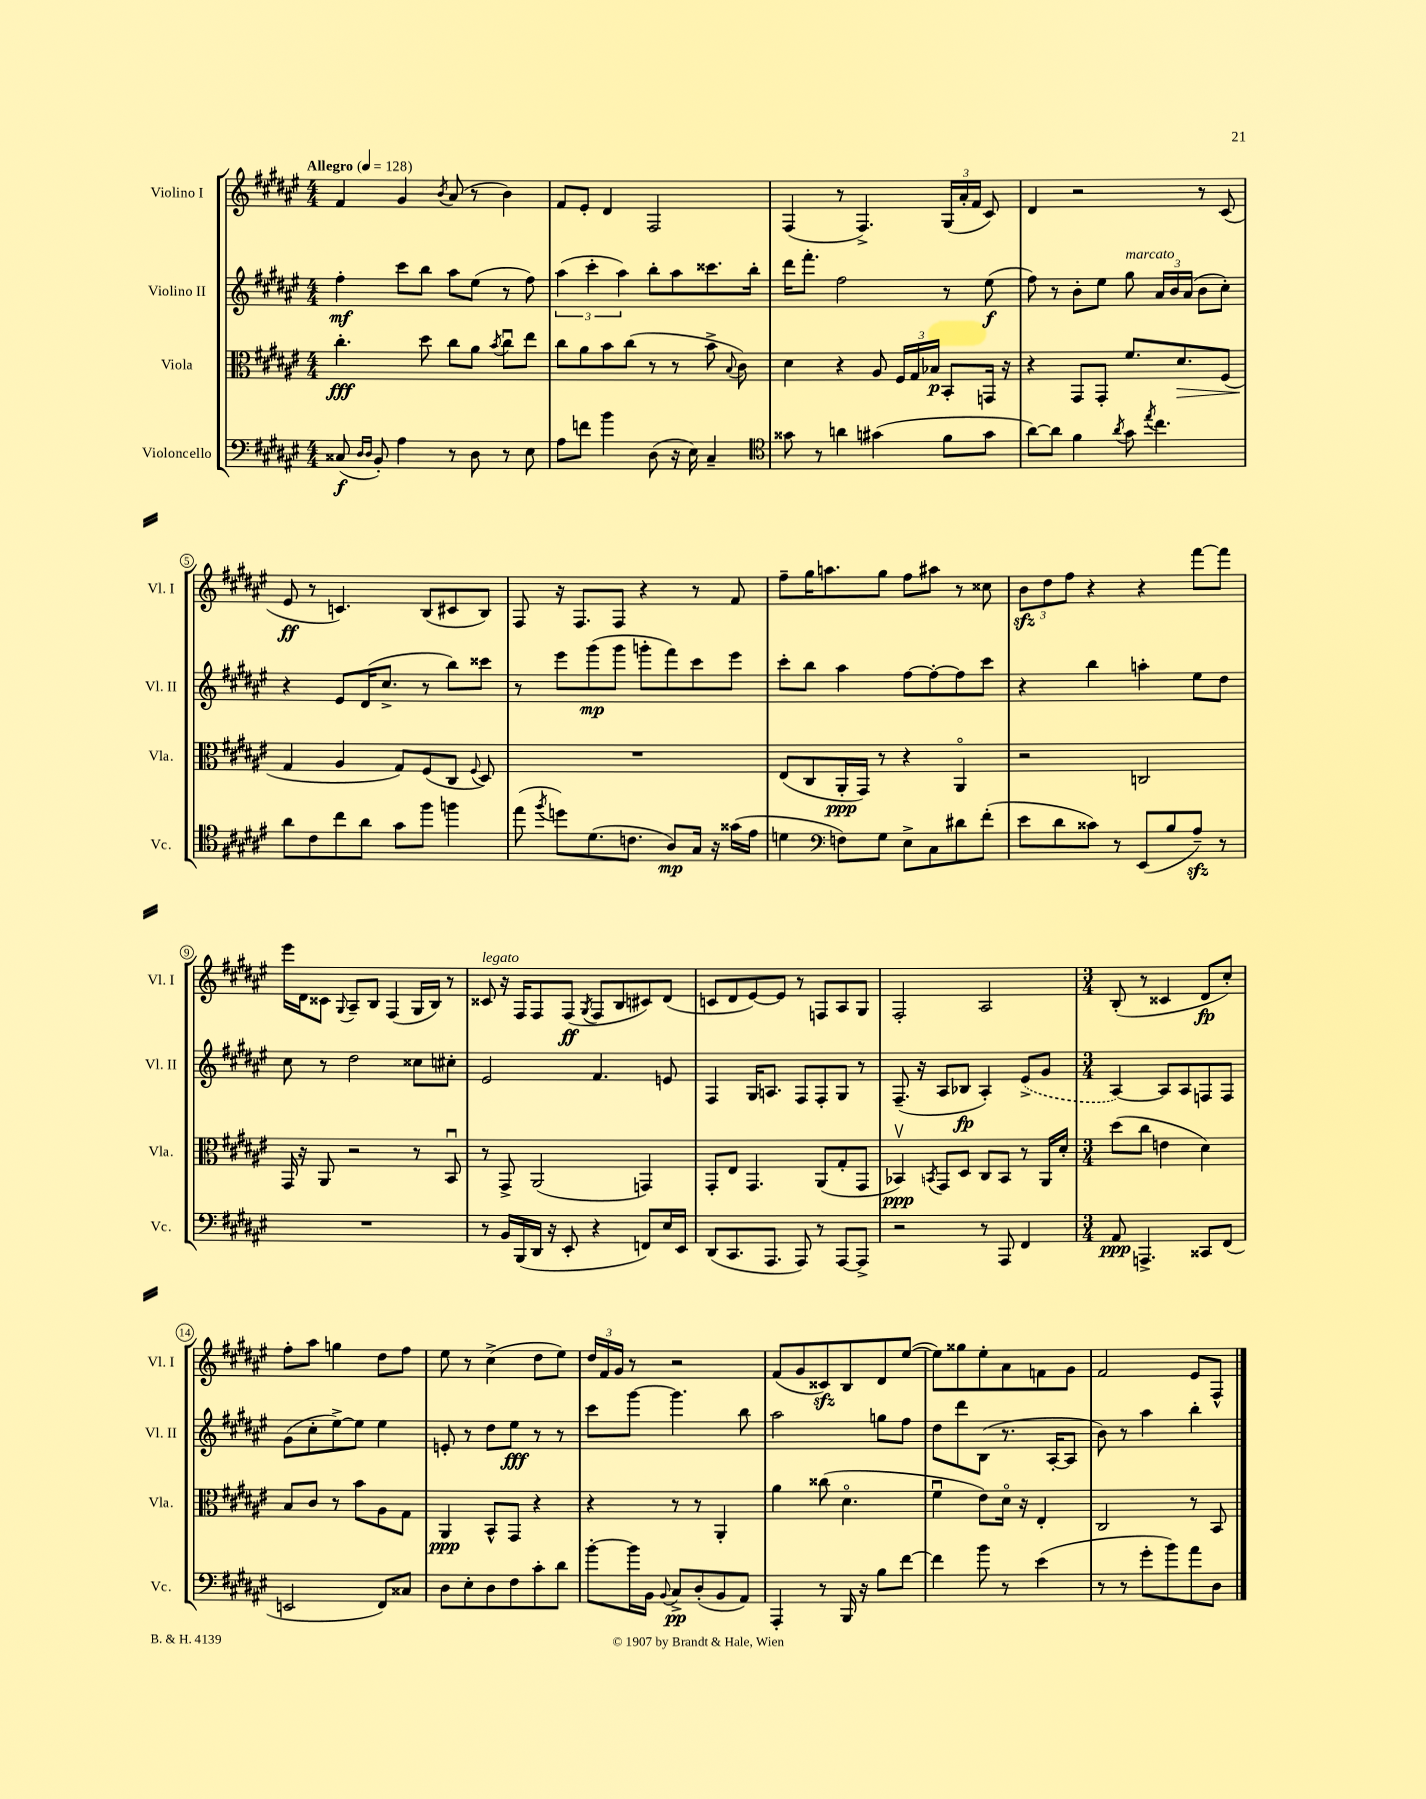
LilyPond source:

<<
\new StaffGroup <<
\new Staff = "s0" \with { instrumentName = "Violino I" shortInstrumentName = "Vl. I" } {
    \clef treble \key fis \major \numericTimeSignature \time 4/4 \tempo "Allegro" 4 = 128
    \autoBeamOff fis'4 gis'4 \acciaccatura { b'8 } ais'8( r8 b'4) |
    fis'8[ eis'8]-. dis'4 fis2 |
    fis4( r8 fis4.->) \tuplet 3/2 { gis16[( ais'16-. fis'16] } cis'8) |
    dis'4 r2 r8 cis'8( |
    eis'8\ff r8 c'4.) b8[( cis'8 b8]) |
    fis8 r16 fis8.[ fis8] r4 r8 fis'8 |
    fis''8[-- gis''16 a''8. gis''8] fis''8[ ais''8] r8 cisis''8 |
    \tuplet 3/2 { b'8[\sfz dis''8 fis''8] } r4 r4 fis'''8[~ fis'''8] |
    eis'''16[ dis'16 cisis'8] \appoggiatura { gis8 } ais8[-- b8] fis4( gis16[ b16]) r8 |
    cisis'8^\markup { \italic "legato" } r16 fis16[ fis8 fis8]\ff( \acciaccatura { gis8 } fis8[ b8 cis'8) dis'8]( |
    c'8[ dis'8 eis'8~) eis'8] r8 f8[ ais8 gis8] |
    fis2-. ais2 |
    \numericTimeSignature \time 3/4 b8-.( r8 cisis'4 dis'8[\fp cis''8]-.) |
    fis''8[-. ais''8] g''4 dis''8[ fis''8] |
    eis''8 r8 cis''4->( dis''8[ eis''8]) |
    \tuplet 3/2 { dis''16[ fis'16 gis'16] } r8 r2 |
    fis'8[( gis'8 cisis'8\sfz) b8 dis'8 eis''8]~( |
    eis''8[) gisis''8 eis''8-. ais'8 f'8 gis'8] |
    fis'2 eis'8[ fis8]-^ \bar "|." |
}
\new Staff = "s1" \with { instrumentName = "Violino II" shortInstrumentName = "Vl. II" } {
    \clef treble \key fis \major \numericTimeSignature \time 4/4
    \autoBeamOff fis''4-.\mf cis'''8[ b''8] ais''8[ eis''8]( r8 fis''8) |
    \tuplet 3/2 { ais''4( cis'''4-. ais''4) } b''8[-. ais''8 cisis'''8. b''16]-. |
    dis'''16[ fis'''8.]-. fis''2 r8 eis''8\f( |
    fis''8) r8 b'8[-. eis''8] gis''8^\markup { \italic "marcato" } \tuplet 3/2 { ais'16[ b'16 ais'16]( } b'8[ cis''8]-.) |
    r4 eis'8[ dis'16( cis''8.]-> r8 b''8[) cisis'''8] |
    r8 eis'''8[ gis'''8\mp( gis'''8] g'''8[-. fis'''8) cis'''8 eis'''8] |
    cis'''8[-. b''8] ais''4 fis''8[~ fis''8~-. fis''8 cis'''8] |
    r4 b''4 a''4-. eis''8[ dis''8] |
    cis''8 r8 dis''2 cisis''8[ cis''8]-. |
    eis'2 fis'4. e'8 |
    fis4 gis16[ a8.] fis8[ fis8-. gis8] r8 |
    fis8.--( r16 ais8[ bes8]\fp ais4-.) \once \slurDashed eis'8[->( gis'8] |
    \numericTimeSignature \time 3/4 ais4~) ais8[ ais8 f8 f8] |
    gis'8[( cis''8-. eis''8~->) eis''8] eis''4 |
    e'8-. r8 dis''8[ eis''8]\fff r8 r8 |
    cis'''8[ gis'''8]~ gis'''4. b''8 |
    ais''2 g''8[ fis''8] |
    dis''8[ dis'''8 b8]( r8. ais16[~-. ais8] |
    b'8) r8 ais''4 b''4-. \bar "|." |
}
\new Staff = "s2" \with { instrumentName = "Viola" shortInstrumentName = "Vla." } {
    \clef alto \key fis \major \numericTimeSignature \time 4/4
    \autoBeamOff cis''4.-.\fff dis''8 cis''8[ ais'8] \acciaccatura { b'8 } cis''8[\downbow eis''8] |
    cis''8[ ais'8 b'8 cis''8]( r8 r8 b'8-> \appoggiatura { b8 } cis'8) |
    dis'4 r4 ais8 \tuplet 3/2 { fis16[ gis16 bes16]\p } b,8[-. g,16] r16 |
    r4 gis,8[ gis,8]-. fis'8.[ dis'8.\> fis8]( |
    gis4\! ais4 gis8[) fis8( cis8] \appoggiatura { fis8 } dis8) |
    R1 |
    eis8[( cis8 ais,16-.\ppp gis,16]) r8 r4 ais,4\flageolet |
    r2 c2 |
    gis,16 r16 ais,8 r2 r8 b,8\downbow |
    r8 gis,8-> ais,2( g,4) |
    gis,8[-. eis8] gis,4. ais,8[( gis8-. gis,8] |
    bes,4\upbow\ppp) \acciaccatura { b,8 } gis,8[ dis8] cis8[ b,8] r8 ais,16[ dis'16]-. |
    \numericTimeSignature \time 3/4 dis''8[( cis''8] e'4 dis'4) |
    b8[ cis'8] r8 b'8[ ais8 gis8] |
    ais,4\ppp b,8[-^ gis,8] r4 |
    r4 r8 r8 ais,4-. |
    ais'4 cisis''8( dis'4.\flageolet |
    fis'4\downbow eis'8[) dis'16]\flageolet r16 eis4-. |
    cis2 r8 b,8 \bar "|." |
}
\new Staff = "s3" \with { instrumentName = "Violoncello" shortInstrumentName = "Vc." } {
    \clef bass \key fis \major \numericTimeSignature \time 4/4
    \autoBeamOff cisis8\f( \grace { dis16[ dis16] } b,8-.) ais4 r8 dis8 r8 eis8 |
    ais8[ f'8] b'4 dis8( r16 eis16) cis4-- |
    \clef tenor gisis'8 r8 a'4 gis'4( fis'8[ gis'8] |
    ais'8[~) ais'8] fis'4 \acciaccatura { ais'8 } gis'8 \acciaccatura { eis''8 } cis''4. |
    ais'8[ cis'8 cis''8 ais'8] gis'8[ fis''8] f''4 |
    eis''8( \acciaccatura { fis''8 } d''8[) dis'8.( c'8.] ais8[\mp) gis16] r16 gisis'16[( eis'16] |
    d'4 \clef bass f8[) gis8] eis8[-> cis8 dis'8 fis'8]-.( |
    eis'8[ dis'8 cisis'8]) r8 eis,8[( b8 ais8]--\sfz) r8 |
    R1 |
    r8 b,16[ b,,16( dis,16] r16 eis,8-. r4 f,8[) eis16 eis,16] |
    dis,8[( cis,8. ais,,8.] ais,,8) r8 ais,,8[~ ais,,8]-> |
    r2 r8 ais,,8 fis,4 |
    \numericTimeSignature \time 3/4 ais,8\ppp a,,4.-> cisis,8[ fis,8]( |
    e,2 fis,8[) cisis8] |
    dis8[ eis8-. dis8 fis8 cis'8-. dis'8] |
    b'8[~-. b'16 b,16] \appoggiatura { b,8 } cis8[->\pp dis8-.( b,8 ais,8]) |
    ais,,4-. r8 b,,16 r16 b8[ fis'8]~ |
    fis'4 b'8 r8 eis'4( |
    r8 r8 gis'8[-. b'8) ais'8 dis8] \bar "|." |
}
>>
>>
\layout { \context { \Score \override BarNumber.stencil = #(make-stencil-circler 0.1 0.3 ly:text-interface::print) } }
